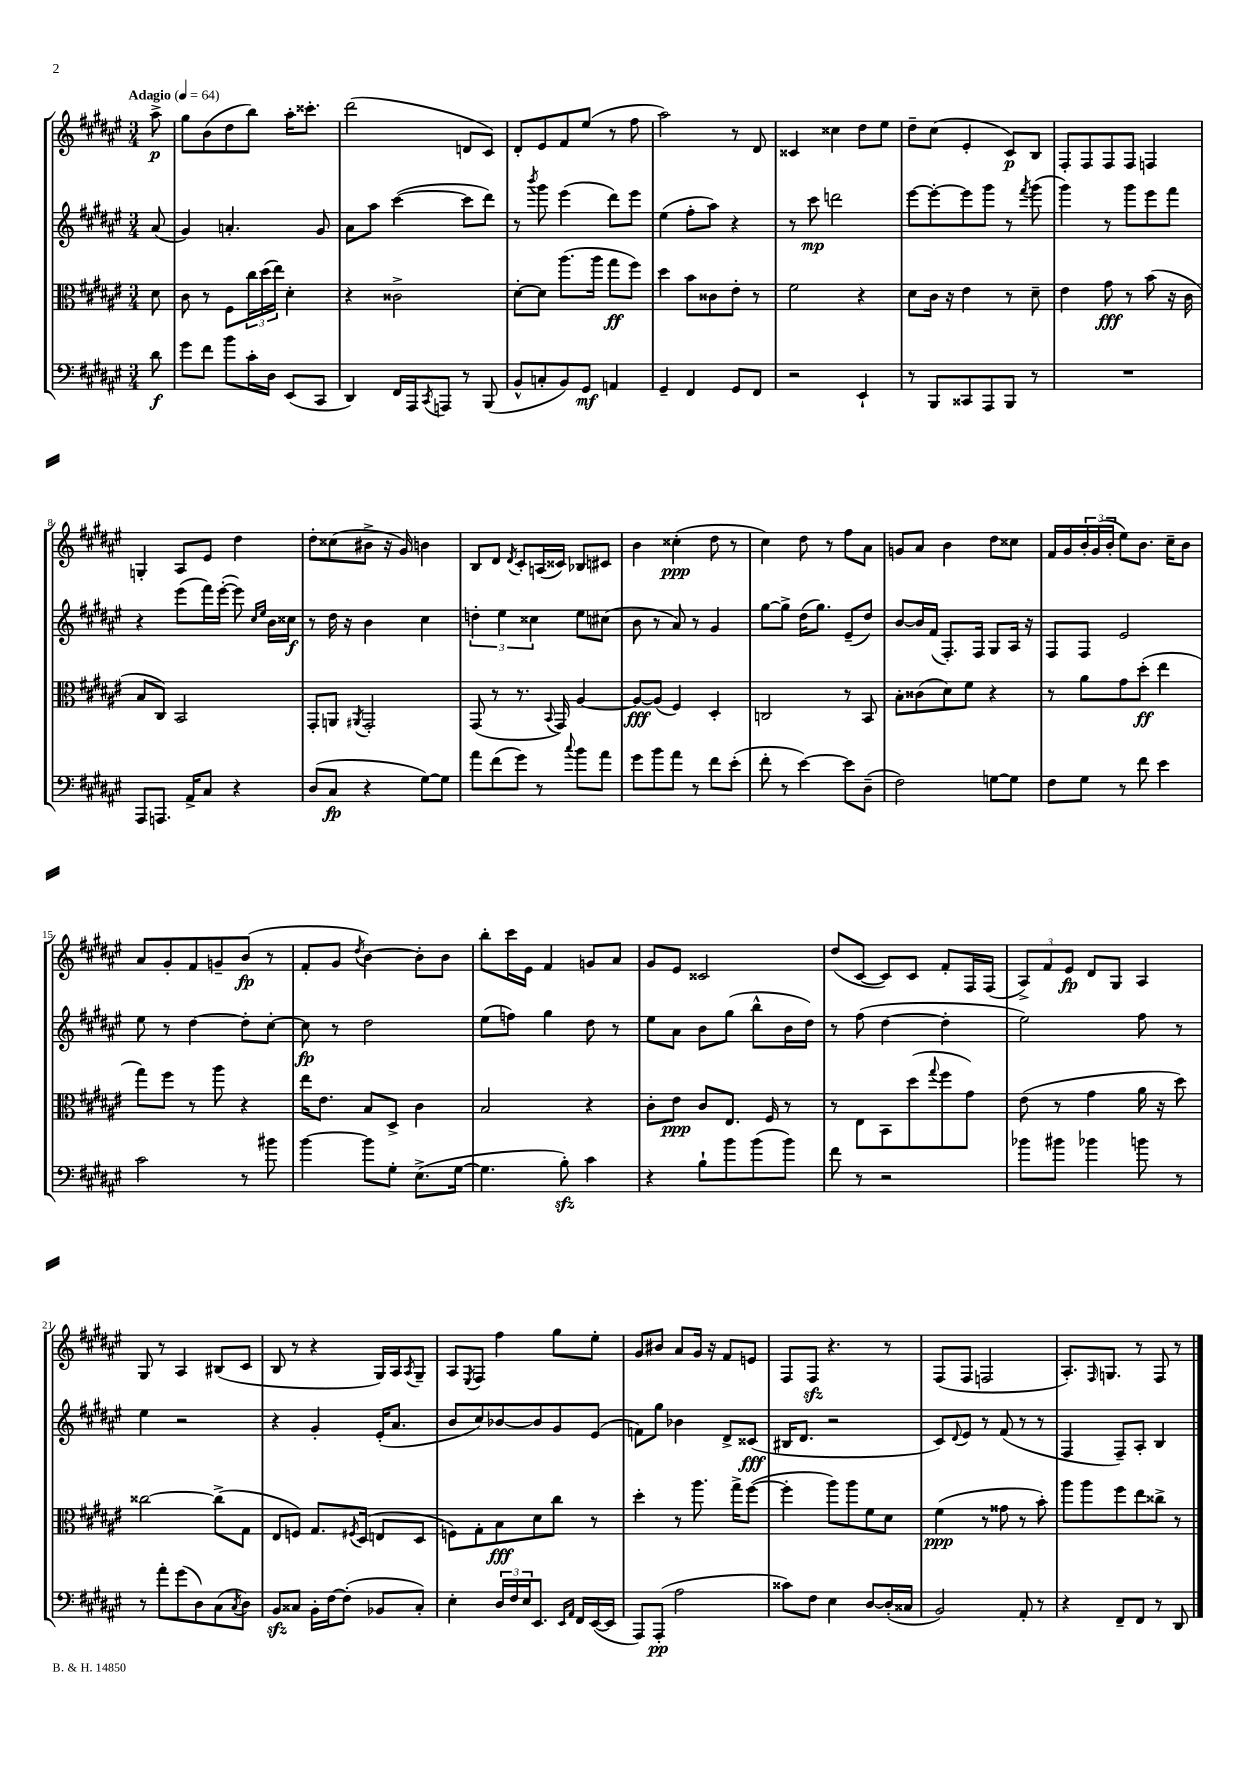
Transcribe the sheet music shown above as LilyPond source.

<<
\new StaffGroup <<
\new Staff = "s0" {
    \clef treble \key fis \major \numericTimeSignature \time 3/4 \partial 8 \tempo "Adagio" 4 = 64
    ais''8->\p |
    gis''8 b'8( dis''8 b''8) ais''16-. cisis'''8.-. |
    dis'''2( d'8 cis'8) |
    dis'8-. eis'8 fis'8 eis''8( r8 fis''8 |
    ais''2) r8 dis'8 |
    cisis'4 cisis''4 dis''8 eis''8 |
    dis''8-- cis''8( eis'4-. cis'8\p) b8 |
    fis8-. fis8 fis8 fis8 f4 |
    g4-. ais8 eis'8 dis''4 |
    dis''8-. cisis''8( bis'8-> r16 gis'16) b'4 |
    b8 dis'8 \acciaccatura { dis'8 } cis'8-. a16( cisis'16) bes8 cis'8 |
    b'4 cisis''4-.\ppp( dis''8 r8 |
    cis''4) dis''8 r8 fis''8 ais'8 |
    g'8 ais'8 b'4 dis''8 cisis''8 |
    fis'16 gis'16 \tuplet 3/2 { b'16-. gis'16( b'16-. } eis''8) b'8. cis''16-- b'8 |
    ais'8 gis'8-. fis'8 g'8-- b'8\fp( r8 |
    fis'8-. gis'8 \acciaccatura { dis''8 } b'4~) b'8-. b'8 |
    b''8-. cis'''16 eis'16 fis'4 g'8 ais'8 |
    gis'8 eis'8 cisis'2 |
    dis''8( cis'8~ cis'8) cis'8 fis'8-. fis16 fis16( |
    \tuplet 3/2 { ais8->) fis'8 eis'8\fp } dis'8 gis8 ais4 |
    gis8 r8 ais4 bis8( cis'8 |
    b8 r8 r4 gis16) ais16 \acciaccatura { ais8 } gis8-- |
    ais8 \acciaccatura { eis8 } fis8 fis''4 gis''8 eis''8-. |
    gis'8 bis'8 ais'8 gis'16 r16 fis'8 e'8 |
    fis8 fis8\sfz r4. r8 |
    fis8( fis8 f2 |
    ais8.-.) \grace { fis16 } g8. r8 fis8 r8 \bar "|." |
}
\new Staff = "s1" {
    \clef treble \key fis \major \numericTimeSignature \time 3/4 \partial 8
    ais'8( |
    gis'4) a'4.-. gis'8 |
    ais'8 ais''8 cis'''4~( cis'''8 dis'''8) |
    r8 \acciaccatura { b'''8 } gis'''8 eis'''4( dis'''8) eis'''8 |
    eis''4( fis''8-. ais''8) r4 |
    r8 cis'''8\mp d'''2 |
    eis'''8~ eis'''8~-. eis'''8 gis'''8 r8 \acciaccatura { fis'''8 } gis'''8( |
    gis'''4) r8 gis'''8 eis'''8 fis'''8 |
    r4 eis'''8( fis'''16) eis'''16~-.( eis'''8) \grace { cis''16 eis''16 } b'16 cisis''16\f |
    r8 dis''16 r16 b'4 cis''4 |
    \tuplet 3/2 { d''4-. eis''4 cisis''4 } eis''8 cis''8( |
    b'8 r8 ais'8) r8 gis'4 |
    gis''8~ gis''8-> dis''16( gis''8.) eis'8--( dis''8) |
    b'8~ b'16 fis'16( fis8.-.) fis16 gis8 ais16 r16 |
    fis8 fis8 eis'2 |
    eis''8 r8 dis''4~ dis''8-. cis''8~-. |
    cis''8\fp r8 dis''2 |
    eis''8( f''8) gis''4 dis''8 r8 |
    eis''8 ais'8 b'8 gis''8( b''8-^ b'16 dis''16) |
    r8 fis''8( dis''4~ dis''4-. |
    eis''2) fis''8 r8 |
    eis''4 r2 |
    r4 gis'4-. eis'16-.( ais'8. |
    b'8 cis''8) bes'8~ bes'8 gis'8 eis'8( |
    f'8) gis''8 bes'4 dis'8-> cisis'8\fff( |
    bis16 dis'8. r2 |
    cis'8) \appoggiatura { dis'8 } eis'8 r8 fis'8( r8 r8 |
    fis4 fis8--) ais8-. b4 \bar "|." |
}
\new Staff = "s2" {
    \clef alto \key fis \major \numericTimeSignature \time 3/4 \partial 8
    dis'8 |
    cis'8 r8 fis8 \tuplet 3/2 { cis''16 dis''16( eis''16) } dis'4-. |
    r4 cisis'2-> |
    dis'8~-. dis'8 ais''8.( ais''16 gis''8\ff fis''8) |
    dis''4 b'8 cisis'8 eis'8-. r8 |
    fis'2 r4 |
    dis'8 cis'16 r16 eis'4 r8 dis'8-- |
    eis'4 gis'8\fff r8 b'8( r16 cis'16 |
    b8 cis8) b,2 |
    gis,8-. a,8 \acciaccatura { ais,8 } gis,2-. |
    gis,8( r8 r8. \appoggiatura { b,8 } gis,16) ais4~ |
    ais8~\fff ais8( fis4) dis4-. |
    c2 r8 b,8 |
    b8-. cisis'8( dis'8) fis'8 r4 |
    r8 ais'8 gis'8 dis''8-.\ff( eis''4 |
    gis''8) fis''8 r8 ais''8 r4 |
    eis''16 eis'8. b8 dis8-> cis'4 |
    b2 r4 |
    cis'8-. eis'8\ppp cis'8 eis8. fis16 r8 |
    r8 eis8 b,8 dis''8( \appoggiatura { gis''8 } fis''8 gis'8) |
    eis'8( r8 gis'4 ais'16 r16 dis''8) |
    cisis''2~ cisis''8->( gis8 |
    eis8 f8) gis8. \acciaccatura { fis8 } dis16( e8 dis8 |
    f8) gis8-. b8\fff dis'8 cis''8 r8 |
    dis''4-. r8 ais''8. gis''16-> fis''8~( |
    fis''4-. ais''8) ais''8 fis'8 dis'8 |
    fis'4\ppp( r8 gisis'8 r8 b'8-.) |
    ais''8 ais''8 fis''8 eis''8 cisis''8-> r8 \bar "|." |
}
\new Staff = "s3" {
    \clef bass \key fis \major \numericTimeSignature \time 3/4 \partial 8
    dis'8\f |
    gis'8 fis'8 b'8 cis'16-. dis16 eis,8( cis,8 |
    dis,4) fis,16 ais,,16 \acciaccatura { cis,8 } a,,8 r8 b,,8( |
    b,8-^ c8-. b,8) gis,8\mf a,4 |
    gis,4-- fis,4 gis,8 fis,8 |
    r2 eis,4-! |
    r8 b,,8 cisis,8 ais,,8 b,,8 r8 |
    R2. |
    ais,,8 a,,8. ais,16-> cis8 r4 |
    dis8( cis8\fp r4 gis8~) gis8 |
    ais'8 fis'8( gis'8) r8 \appoggiatura { cis''8 } b'8 ais'8 |
    gis'8 b'8 ais'8 r8 fis'8 eis'8-.( |
    fis'8-. r8 eis'4~) eis'8 dis8--( |
    fis2) g8~ g8 |
    fis8 gis8 r8 fis'8 eis'4 |
    cis'2 r8 bis'8 |
    b'4~ b'8 gis8-. eis8.->( gis16~ |
    gis4. b8-.\sfz) cis'4 |
    r4 b8-! b'8 b'8( b'8) |
    fis'8 r8 r2 |
    bes'8 bis'8 bes'4 b'8 r8 |
    r8 ais'8-. gis'8( dis8) cis8( \acciaccatura { cis8 } dis8) |
    b,8\sfz cisis8 b,16-. fis16~ fis8-.( bes,8 cisis8-.) |
    eis4-. \tuplet 3/2 { dis16 fis16 eis16 } eis,8. \grace { eis,16 ais,16 } fis,16 eis,16~( eis,16 |
    ais,,8) ais,,8-.\pp( ais2 |
    cisis'8) fis8 eis4 dis8~ dis16-.( cisis16 |
    b,2) ais,8-. r8 |
    r4 fis,8-- fis,8 r8 dis,8 \bar "|." |
}
>>
>>
